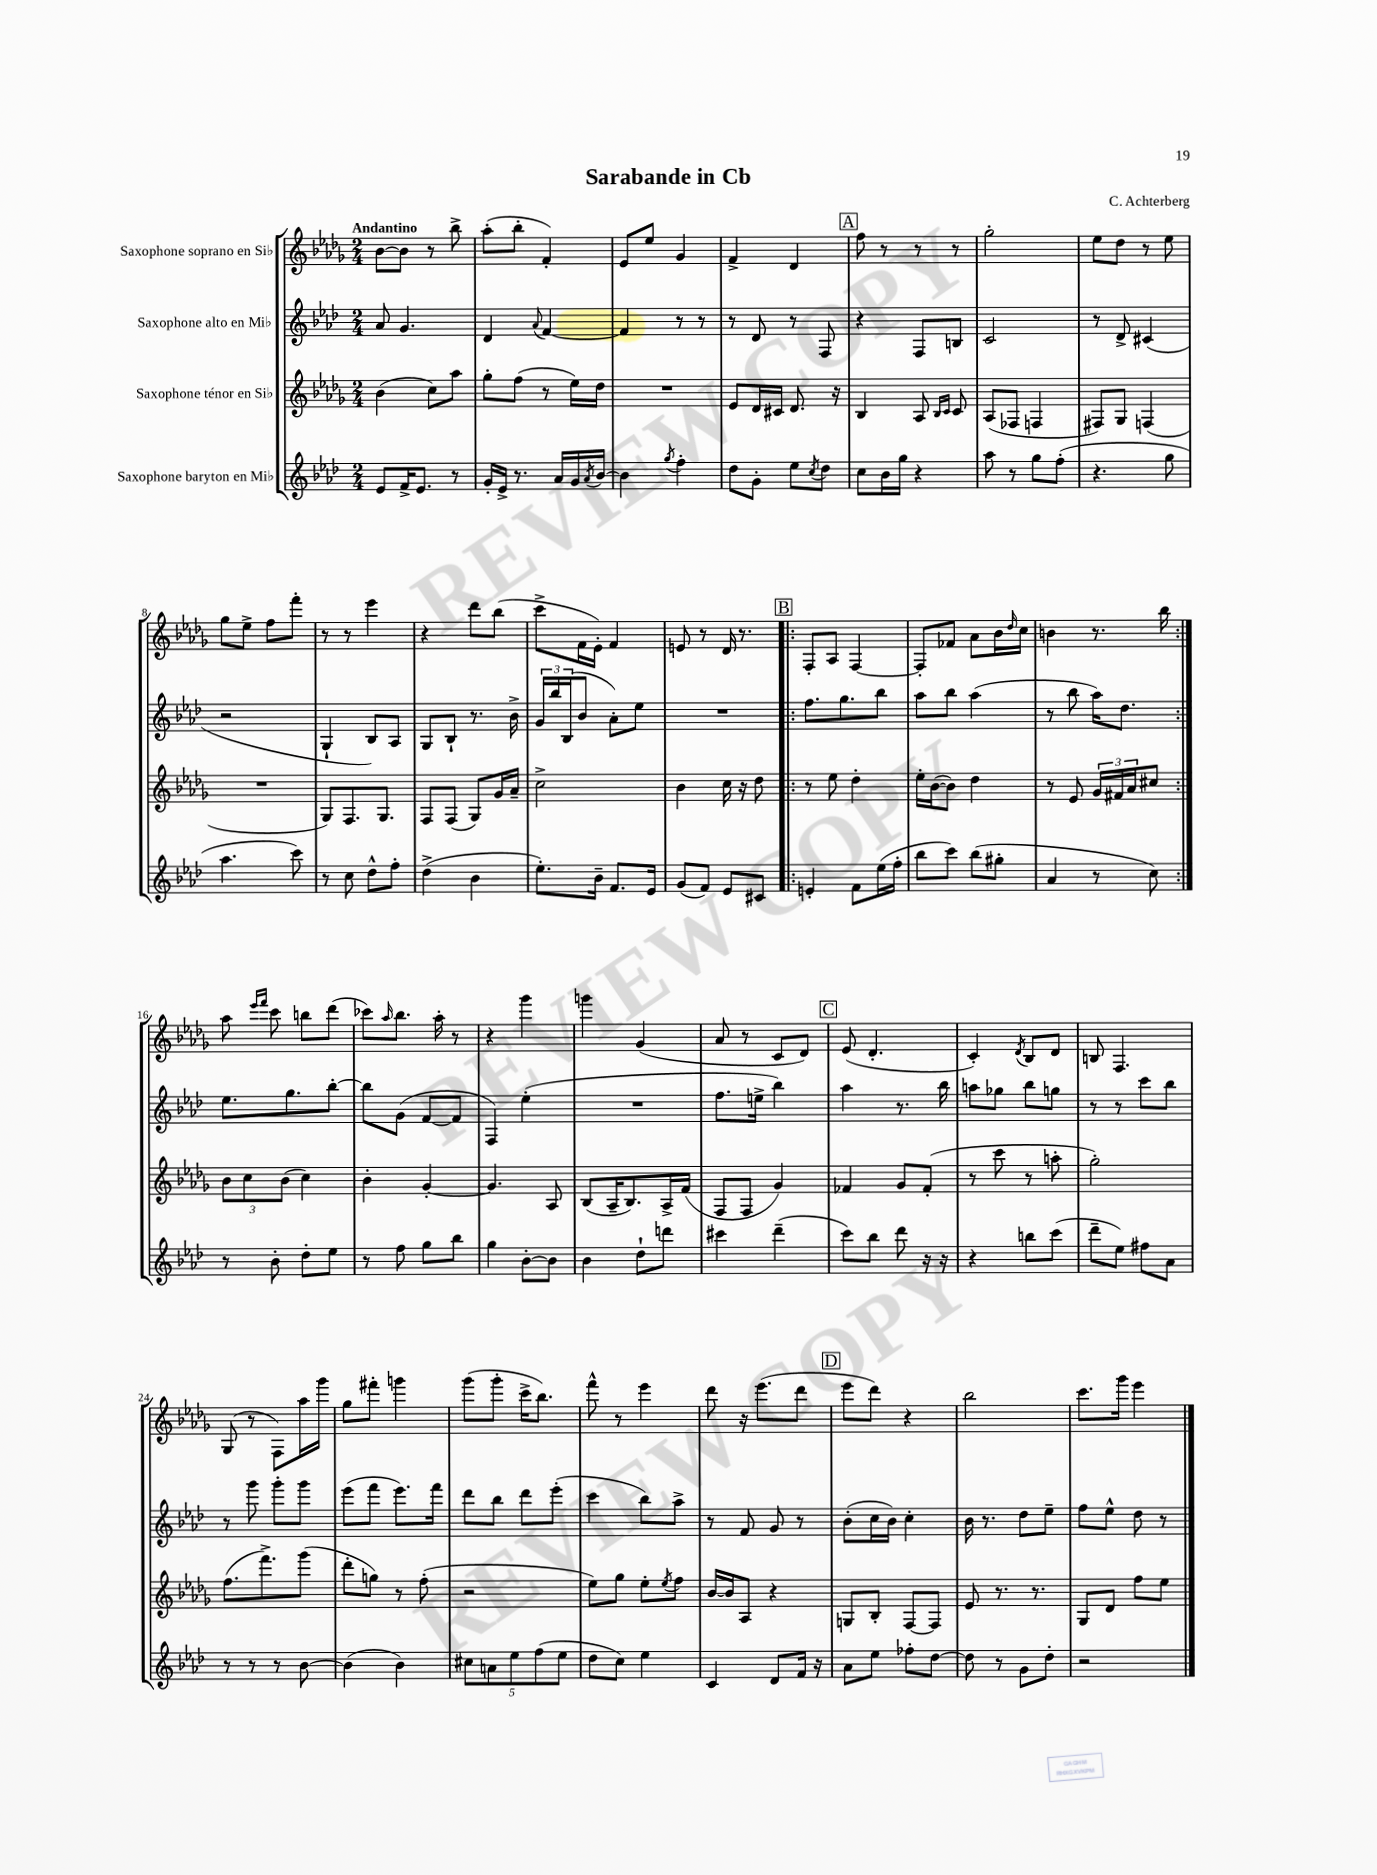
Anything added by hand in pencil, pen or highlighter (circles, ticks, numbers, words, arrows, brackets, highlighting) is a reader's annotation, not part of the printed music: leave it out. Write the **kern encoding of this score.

**kern	**kern	**kern	**kern
*part4	*part3	*part2	*part1
*staff4	*staff3	*staff2	*staff1
*I"Saxophone baryton en Mi♭	*I"Saxophone ténor en Si♭	*I"Saxophone alto en Mi♭	*I"Saxophone soprano en Si♭
*clefG2	*clefG2	*clefG2	*clefG2
*k[b-e-a-d-]	*k[b-e-a-d-g-]	*k[b-e-a-d-]	*k[b-e-a-d-g-]
*M2/4	*M2/4	*M2/4	*M2/4
=1	=1	=1	=1
!	!	!	!LO:TX:a:B:t=Andantino
8e-/L	(4b-\	8a-/	[8b-\L
16f^/K	.	4.g/	8b-\J]
8.e-/J	.	.	.
.	8cc\L)	.	8r
8r	8aa-\J	.	8bb-^\
=2	=2	=2	=2
16g'/LL	8gg-'\L	4d-/	(8aa-'\L
16e-^/JJ	.	.	.
8.r	(8ff\J	.	8bb-'\J
.	.	8qqa-/	.
.	8r	[4f/	4f'/)
16a-/LL	.	.	.
16g/	16ee-\LL)	.	.
8qa-/	.	.	.
[16b-/JJ	16dd-\JJ	.	.
=3	=3	=3	=3
4b-\]	2r	4f/]	8e-/L
.	.	.	8ee-/J
8qgg/	.	.	.
4ff'\	.	8r	4g-/
.	.	8r	.
=4	=4	=4	=4
8dd-\L	8e-/L	8r	4f^/
8g'\J	16d-/L	8d-/	.
.	16c#X/JJ	.	.
8ee-\L	8.d-/	8r	4d-/
8qcc/	.	.	.
8dd-\J	.	8F/	.
.	16r	.	.
!!LO:REH:place=s1:t=A
=5	=5	=5	=5
8cc\L	4B-/	4r	8ff\
16b-\L	.	.	8r
16gg\JJ	.	.	.
4r	8A-/	8F/L	8r
.	16qqB-/LL	.	.
.	16qqc/JJ	.	.
.	8c/	8Bn/J	8r
=6	=6	=6	=6
8aa-\	(8A-/L	2c/	2gg-'\
8r	8F-X/J	.	.
8gg\L	4Fn/	.	.
(8ff'\J	.	.	.
=7	=7	=7	=7
4.r	8F#X/L)	8r	8ee-\L
.	8G-/J	8d-^/	8dd-\J
.	(4Fn/	(4c#X/	8r
8gg\	.	.	8ee-\
!!LO:LB:g=z
=8	=8	=8	=8
4.aa-\	2r	2r	8gg-\L
.	.	.	8ee-^\J
.	.	.	8ff\L
8ccc\)	.	.	8fff'\J
=9	=9	=9	=9
8r	8G-/L)	4G`/	8r
8cc\	8.F/	.	8r
8dd-^^\L	.	8B-/L)	4eee-\
.	8.G-/J	.	.
8ff'\J	.	8A-/J	.
=10	=10	=10	=10
(4dd-^\	8F/L	8G/L	4r
.	(8F/J	8B-`/J	.
4b-\	8G-/L)	8.r	8ddd-\L
.	16g-/L	.	(8bb-\J
.	16a-~/JJ	16b-^\	.
=11	=11	=11	=11
8.ee-'\L)	2cc^\	24g/LL	8ccc^\L
.	.	24bb-/	.
.	.	(24B-/J	.
.	.	8b-/J	16f\L
16b-~\Jk	.	.	16e-'\JJ)
8.f/L	.	8a-'\L)	4f/
.	.	8ee-\J	.
16e-/Jk	.	.	.
=12	=12	=12	=12
(8g/L	4b-\	2r	8en/
8f/J)	.	.	8r
8e-/L	16cc\	.	16d-/
.	16r	.	8.r
8c#X/J	8dd-\	.	.
!!LO:REH:place=s1:t=B
=13!|:	=13!|:	=13!|:	=13!|:
4en'/	8r	8.ff\L	8F'/L
.	8ee-\	.	8A-/J
.	.	8.gg\	.
8f\L	4dd-'\	.	[4F/
(16ee-\L	.	8bb-\J	.
16ff'\JJ	.	.	.
=14	=14	=14	=14
8bb-\L	16ee-'\LL	8aa-\L	8F'/L]
.	([16b-\J	.	.
8ccc\J)	8b-\J])	8bb-\J	8f-X/J
(8bb-\L	4dd-\	(4aa-\	8a-\L
8gg#X'\J	.	.	16b-\L
.	.	.	16qqdd-/
.	.	.	16cc\JJ
=15	=15	=15	=15
4a-/	8r	8r	4bn\
.	8e-/	8bb-\	.
8r	24g-/LL	16aa-\KL)	8.r
.	24f#X/	.	.
.	.	8.dd-\J	.
.	24a-/J	.	.
8cc\)	8cc#X/J	.	.
.	.	.	16bb-\
!!LO:LB:g=z
=16:|!	=16:|!	=16:|!	=16:|!
8r	12b-\L	8.ee-\L	8aa-\
.	12cc\	.	.
.	.	.	16qqeee-/LL
.	.	.	16qqfff/JJ
8b-'\	.	.	8ccc\
.	(12b-\J	.	.
.	.	8.gg\	.
8dd-'\L	4cc\)	.	8bbn\L
8ee-\J	.	[8bb-'\J	(8ddd-\J
=17	=17	=17	=17
8r	4b-'\	8bb-\L]	8ccc-X\L)
.	.	.	16qqaa-/
8ff\	.	(8g\J	8.bb-\J
8gg\L	[4g-'/	[8f/L	.
.	.	.	16aa-'\
8bb-\J	.	8f/J]	8r
=18	=18	=18	=18
4gg\	4.g-/]	4F/)	4r
[8b-'\L	.	(4ee-'\	4ggg-\
8b-\J]	8A-/	.	.
=19	=19	=19	=19
4b-\	(8B-/L	2r	4gggn\
.	16A-~/K	.	.
.	8.B-/)	.	.
8dd-`\L	.	.	(4g-/
8dddn\J	16A-^/L	.	.
.	(16f/JJ	.	.
=20	=20	=20	=20
4ccc#X\	8F/L	8.ff\L	8a-/
.	8F/J	.	8r
.	.	16een^\Jk	.
(4ddd-~\	4g-/)	4bb-\)	8c/L
.	.	.	8d-/J)
!!LO:REH:place=s1:t=C
=21	=21	=21	=21
8ccc\L)	4f-X/	4aa-\	(8e-/
8bb-\J	.	.	4.d-'/
8ddd-\	8g-/L	8.r	.
16r	(8f-'/J	.	.
16r	.	16bb-\	.
=22	=22	=22	=22
4r	8r	8aan\L	4c'/)
.	8ccc\	8gg-X\J	.
.	.	.	8qd-/
8bbn\L	8r	8bb-\L	8B-/L
(8ccc\J	8aan'\	8ggn\J	8d-/J
=23	=23	=23	=23
8ddd-~\L	2gg-'\)	8r	8Bn/
8ee-\J)	.	8r	4.F/
8ff#X\L	.	8ccc\L	.
8a-\J	.	8bb-\J	.
!!LO:LB:g=z
=24	=24	=24	=24
8r	(8.ff\L	8r	(8G-/
8r	.	8ggg\	8r
.	8.fff^\)	.	.
8r	.	8ggg'\L	8F\L)
[8b-\	(8ggg-\J	8ggg\J	16aa-\L
.	.	.	16ggg-\JJ
=25	=25	=25	=25
(4b-\]	8ddd-'\L	(8eee-\L	8gg-\L
.	8ggn\J)	8fff\J	8fff#X'\J
4b-\)	8r	8.eee-\L)	4gggn\
.	(8ff'\	.	.
.	.	16fff\Jk	.
=26	=26	=26	=26
10cc#X\L	2r	8ddd-\L	(8ggg-\L
10an\	.	.	.
.	.	8bb-\J	8ggg-'\J
10ee-\	.	.	.
.	.	8ddd-\L	16ccc^\KL
(10ff\	.	.	.
.	.	.	8.bb-\J)
.	.	(8eee-'\J	.
10ee-\J	.	.	.
=27	=27	=27	=27
8dd-\L	8ee-\L)	4ccc\	8fff^^\
8cc\J)	8gg-\J	.	8r
4ee-\	8ee-'\L	8bb-\L)	4eee-\
.	8qee-/	.	.
.	8ff\J	8aa-^\J	.
=28	=28	=28	=28
4c/	[16b-/LL	8r	8ddd-\
.	16b-/J]	.	.
.	8A-/J	8f/	16r
.	.	.	(8.eee-\L
8d-/L	4r	8g/	.
16f/Jk	.	8r	8ddd-\J
16r	.	.	.
!!LO:REH:place=s1:t=D
=29	=29	=29	=29
8a-\L	8Gn/L	(8b-'\L	8eee-\L
8ee-\J	8B-'/J	16cc\L	8ddd-\J)
.	.	16b-\JJ)	.
8ff-X'\L	[8F/L	4cc'\	4r
[8dd-\J	8F/J]	.	.
=30	=30	=30	=30
8dd-\]	8e-/	16b-\	2bb-\
.	.	8.r	.
8r	8.r	.	.
8g\L	.	8dd-\L	.
.	8.r	.	.
8dd-'\J	.	8ee-~\J	.
=31	=31	=31	=31
2r	8G-/L	8ff\L	8.ccc\L
.	8d-/J	8ee-^^\J	.
.	.	.	16ggg-\Jk
.	8ff\L	8dd-\	4eee-\
.	8ee-\J	8r	.
==	==	==	==
*-	*-	*-	*-
